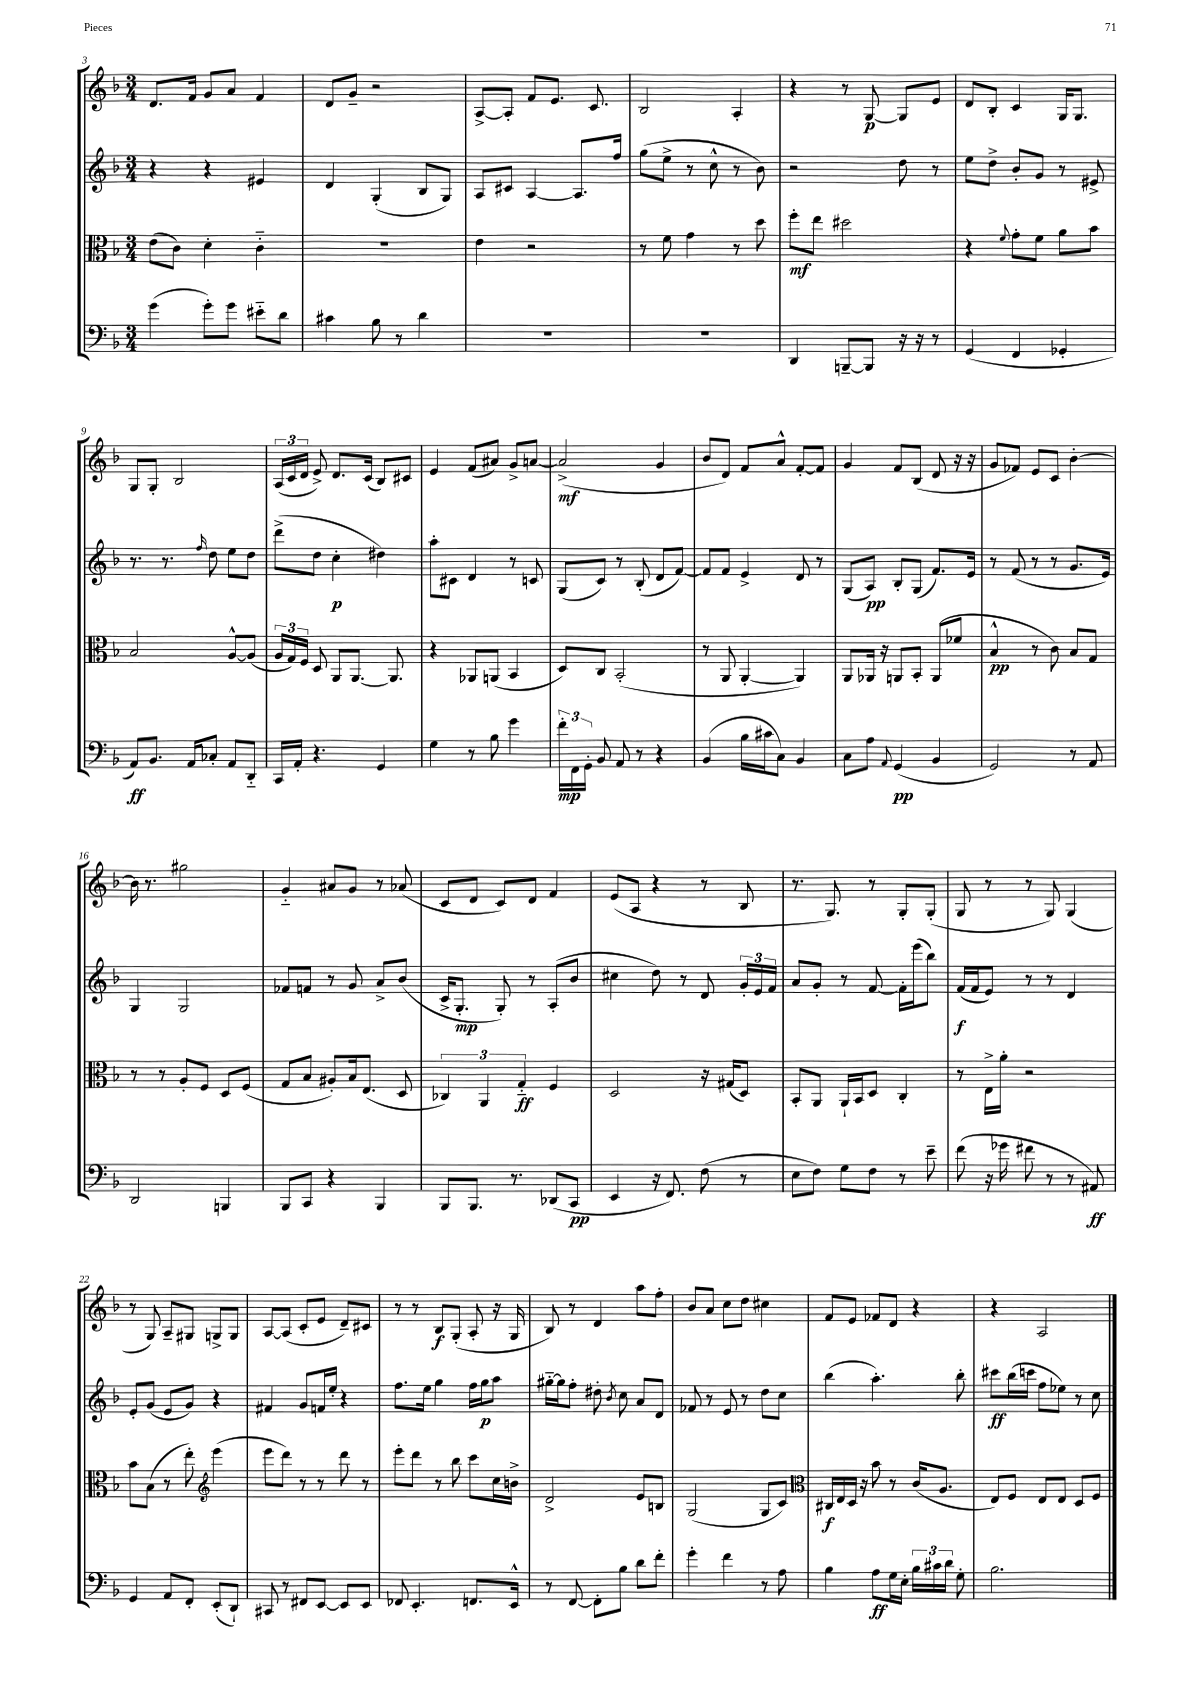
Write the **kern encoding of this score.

**kern	**kern	**kern	**kern
*staff4	*staff3	*staff2	*staff1
*clefF4	*clefC3	*clefG2	*clefG2
*k[b-]	*k[b-]	*k[b-]	*k[b-]
*M3/4	*M3/4	*M3/4	*M3/4
(4g	(8e	4r	8.d
.	8c)	.	.
.	.	.	16f
8g')	4d'	4r	8g
8g	.	.	8a
8e#'~	4c'~	4e#	4f
8d	.	.	.
=	=	=	=
4c#	2.r	4d	8d
.	.	.	8g~
8B-	.	(4G'	2r
8r	.	.	.
4d	.	8B-	.
.	.	8G)	.
=	=	=	=
2.r	4e	8A	[8A^
.	.	8c#	8A']
.	2r	[4A	8f
.	.	.	8.e
.	.	8.A]	.
.	.	.	8.c
.	.	16ff	.
=	=	=	=
2.r	8r	(8gg	2B-
.	8f	8ee^	.
.	4g	8r	.
.	.	8cc^^	.
.	8r	8r	4A'
.	8dd	8b-)	.
=	=	=	=
4DD	8ff'	2r	4r
.	8ee	.	.
[8BBB~	2dd#	.	8r
8BBB]	.	.	[8G
16r	.	8dd	8G]
16r	.	.	.
8r	.	8r	8e
=	=	=	=
(4GG	4r	8ee	8d
.	.	8dd^	8B-'
.	8qqf	.	.
4FF	8g'	8b-'	4c
.	8f	8g	.
4GG-'	8a	8r	16G
.	.	.	8.G
.	8b-	8e#^	.
=	=	=	=
8AA)	2B-	8.r	8G
8.BB-	.	.	8G'
.	.	8.r	.
.	.	.	2B-
16AA	.	.	.
.	.	16qqff	.
8C-'	.	8dd	.
8AA	[8A^^	8ee	.
8DD'~	(8A]	8dd	.
=	=	=	=
16CC	24A	(8ddd^	(24A
.	24G)	.	24c
16AA'	.	.	.
.	24F	.	24d
4.r	8D	8dd	8e^)
.	8AA	4cc'	8.d
.	[8.AA	.	.
.	.	.	(16c
4GG	.	4dd#)	8B-)
.	8.AA]	.	.
.	.	.	8c#
=	=	=	=
4G	4r	8aa'	4e
.	.	8c#	.
8r	8AA-	4d	(8f
8B-	(8AA	.	8a#)
4g	4BB-	8r	8g^
.	.	8c	[8a
=	=	=	=
24f'	8D)	(8G	(2a^]
24FF	.	.	.
24GG'	.	.	.
8BB-	8C	8c)	.
8AA	(2BB-'	8r	.
8r	.	(8B-'	.
4r	.	8d	4g
.	.	[8f)	.
=	=	=	=
(4BB-	8r	8f]	8b-
.	8AA	8f	8d)
16B-	[4AA'	4e^	8f
16c#	.	.	.
8C)	.	.	8a^^
4BB-	4AA])	8d	[8f'
.	.	8r	8f]
=	=	=	=
8C	8AA	(8G	4g
8A	16AA-	8A)	.
.	16r	.	.
8qqAA	.	.	.
(4GG	8AA	8B-'	8f
.	8BB-'	(8G	(8B-
4BB-	(8AA	8.f)	8d
.	8f-	.	16r
.	.	16e	16r
=	=	=	=
2GG)	4B-^^	8r	8g
.	.	(8f	8f-)
.	8r	8r	8e
.	8c)	8r	8c
8r	8B-	8.g	[4b-'
8AA	8G	.	.
.	.	16e)	.
=	=	=	=
2DD	8r	4G	16b-]
.	.	.	8.r
.	8r	.	.
.	8A'	2G	2gg#
.	8F	.	.
4BBB	8D	.	.
.	(8F	.	.
=	=	=	=
8BBB-	8G	8f-	4g'~
8CC	8B-	8f	.
4r	8A#')	8r	8a#
.	16B-	8g	8g
.	(8.E	.	.
4BBB-	.	8a^	8r
.	8D	(8b-	(8a-
=	=	=	=
8BBB-	6C-)	16c^	8c
.	.	8.G'	.
8.BBB-	.	.	8d
.	6AA	.	.
.	.	8G')	8c)
8.r	.	.	.
.	6G'~	.	.
.	.	8r	8d
(8DD-	4F	(8A'	4f
8CC	.	8b-	.
=	=	=	=
4EE	2D	4cc#	(8e
.	.	.	8A
16r	.	8dd)	4r
8.FF)	.	.	.
.	.	8r	.
(8F	16r	8d	8r
.	(16G#	.	.
8r	8D)	24g'	8B-
.	.	24e	.
.	.	24f	.
=	=	=	=
8E	8BB-'	8a	8.r
8F)	8AA	8g'	.
.	.	.	8.G)
8G	16AA`	8r	.
.	16BB-	.	.
8F	8D	[8f	8r
8r	4C'	16f']	8G'
.	.	(16eee	.
8e~	.	8bb-)	(8G'
=	=	=	=
(8f	8r	(16f	8G
.	.	16f	.
16r	16E^	8e)	8r
16g-	16a'	.	.
8f#	2r	8r	8r
8r	.	8r	8G)
8r	.	4d	(4G
8AA#)	.	.	.
=	=	=	=
4GG	8b-	8e'	8r
.	(8B-	(8g	8G)
8AA	8r	8e	8A~
8FF'	8ee')	8g)	8G#
*	*clefG2	*	*
(8EE'	(4eee	4r	8G^
8DD`)	.	.	8G
=	=	=	=
8CC#	8eee	4f#	[8A
8r	8ddd)	.	(8A]
8FF#	8r	8g	8c'
[8EE	8r	16f	8e
.	.	16ee'	.
8EE]	8ddd	4r	8d~)
8EE	8r	.	8c#
=	=	=	=
8FF-	8eee'	8.ff	8r
4.EE'	8ddd	.	8r
.	.	16ee	.
.	8r	4gg	8B-
.	8bb-	.	(8G'
8.FF	8ccc	16ff	8A'
.	.	16gg	.
.	16cc	8aa	16r
16EE^^	16b^	.	16G
=	=	=	=
8r	2d^	[16gg#'~	8B-)
.	.	16gg#]	.
[8FF	.	8ff'	8r
8FF']	.	8dd#'	4d
.	.	8qb-	.
8B-	.	8cc	.
8d	8e	8a	8aa
8f'	8B	8d	8ff'
=	=	=	=
4g'	(2G	8f-	8b-
.	.	8r	8a
4f	.	8e	8cc
.	.	8r	8dd
8r	8G	8dd	4cc#
8A	8c)	8cc	.
=	=	=	=
*	*clefC3	*	*
4B-	16C#	(4bb-	8f
.	16E	.	.
.	16D	.	8e
.	16r	.	.
8A	8b-	4.aa')	8f-
16G	8r	.	8d
16E'	.	.	.
24B-	(16c	.	4r
24c#	.	.	.
.	8.A	.	.
24d	.	.	.
8G'	.	8bb-'	.
=	=	=	=
2.B-	8E)	8ccc#	4r
.	8F	(16bb-	.
.	.	16ccc	.
.	8E	8ff	2A
.	8E	8ee-)	.
.	8D	8r	.
.	8F	8cc	.
==	==	==	==
*-	*-	*-	*-
